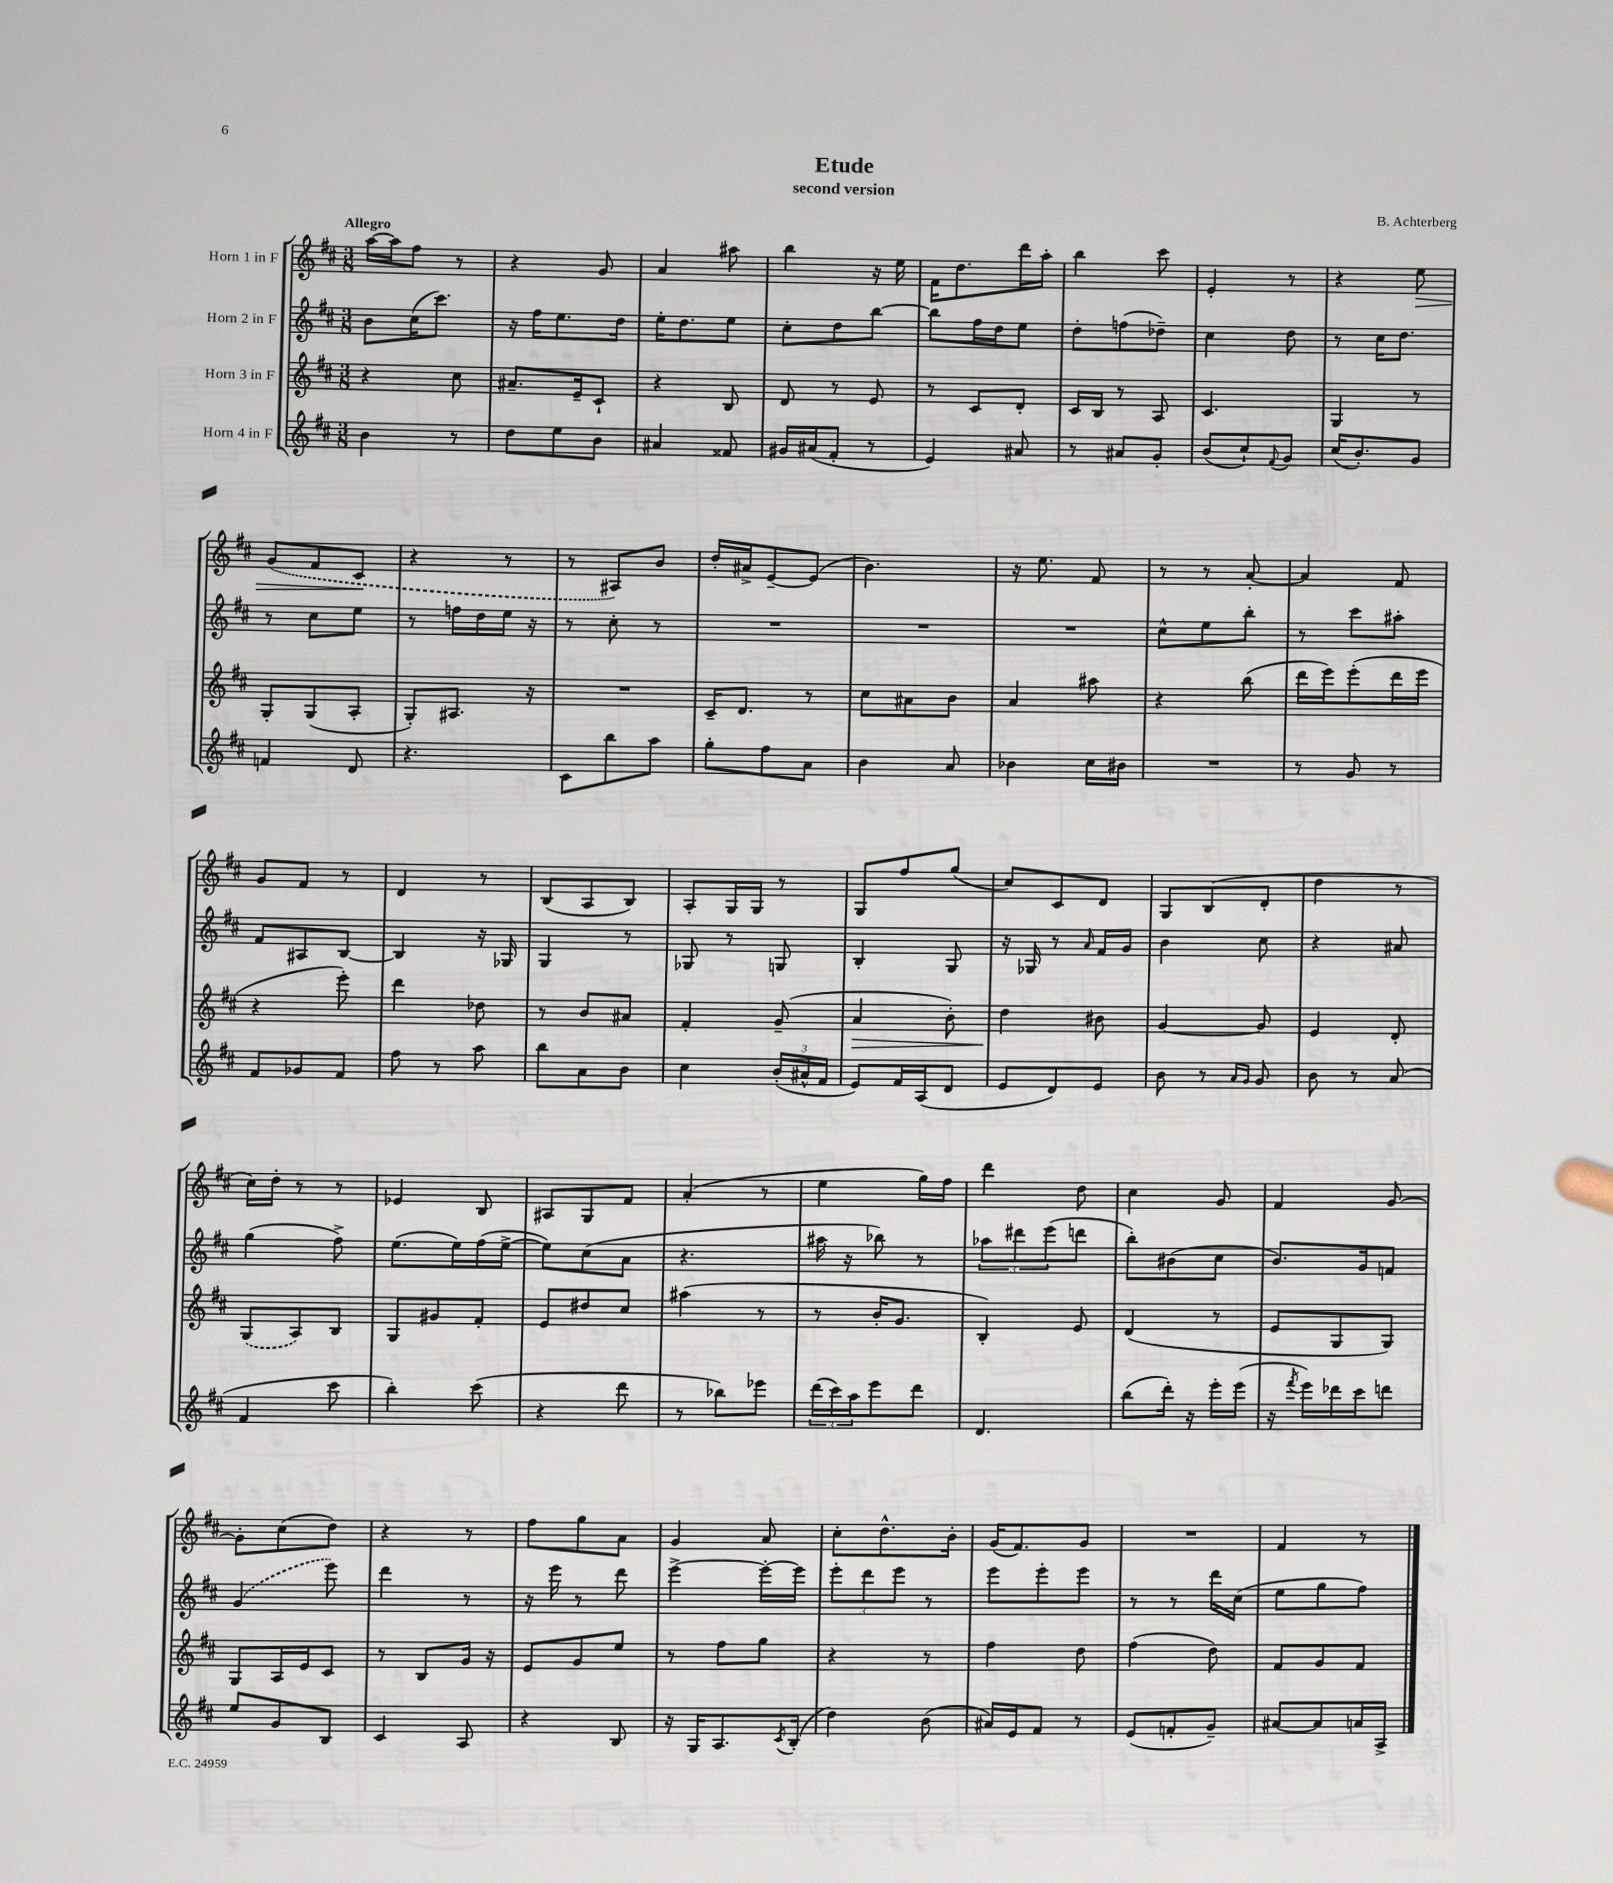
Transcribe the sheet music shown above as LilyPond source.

\header { title = "Etude" composer = "B. Achterberg" subtitle = "second version" }
<<
\new StaffGroup <<
\new Staff = "s0" \with { instrumentName = "Horn 1 in F" } {
    \clef treble \key d \major \numericTimeSignature \time 3/8 \tempo "Allegro"
    a''16~ a''16 fis''8 r8 |
    r4 g'8 |
    a'4 ais''8 |
    b''4 r16 e''16 |
    fis'16 d''8. d'''16 a''16-. |
    b''4 cis'''8 |
    e'4-. r8 |
    r4 e''8\> |
    \once \slurDashed g'8( fis'8 cis'8\! |
    r4 r8 |
    r8 ais8) b'8 |
    d''16-. ais'16-> e'8~-- e'8( |
    b'4.) |
    r16 e''8. fis'8 |
    r8 r8 a'8~-. |
    a'4 fis'8 |
    g'8 fis'8 r8 |
    d'4 r8 |
    b8( a8 b8) |
    a8-. g16 g16 r8 |
    g8 fis''8 g''8( |
    cis''8) cis'8 d'8 |
    g8 b8( d'8-. |
    d''4 r8 |
    cis''16) d''16-. r8 r8 |
    ees'4 b8 |
    ais8 g8 fis'8 |
    a'4-.( r8 |
    e''4 g''16) fis''16 |
    d'''4 d''8 |
    cis''4 g'8 |
    fis'4 g'8~ |
    g'8-. cis''8( d''8) |
    r4 r8 |
    fis''8 g''8 a'8 |
    g'4 a'8 |
    cis''8-. d''8.-^ b'16-. |
    g'16( fis'8.) g'8 |
    R4. |
    fis'4 r8 \bar "|." |
}
\new Staff = "s1" \with { instrumentName = "Horn 2 in F" } {
    \clef treble \key d \major \numericTimeSignature \time 3/8
    b'8 cis''16( cis'''8.) |
    r16 fis''16 e''8. d''16 |
    e''16-. d''8. e''8 |
    cis''8-. d''8 b''8~ |
    b''8 fis''16 d''16 e''8 |
    d''8-. f''8( des''8--) |
    cis''4 d''8 |
    r8 cis''16 d''8. |
    r8 cis''8 e''8 |
    r8 f''16 d''16 e''16 r16 |
    r8 cis''8-. r8 |
    R4. |
    R4. |
    R4. |
    cis''8-^ e''8 b''8-. |
    r8 cis'''8 ais''8-. |
    fis'8 ais8 b8~ |
    b4 r16 ges16 |
    g4 r8 |
    ges8 r8 g8 |
    b4-. g8 |
    r16 ges16 r8 \grace { a'16 } fis'16 g'16 |
    b'4 cis''8 |
    r4 ais'8 |
    g''4( fis''8->) |
    e''8.( e''16) fis''16( e''16~-> |
    e''8) cis''8( a'8 |
    r4. |
    ais''16 r16 bes''8) r8 |
    \tuplet 3/2 { aes''8 dis'''8 e'''8( } d'''8 |
    b''8-.) bis'8( cis''8 |
    b'8.) g'16 f'8 |
    \once \slurDashed g'4( e'''8) |
    d'''4 r8 |
    r16 e'''16 r8 d'''8 |
    e'''4~-> e'''16~-. e'''16 |
    \tuplet 3/2 { e'''8-. d'''8 e'''8 } r8 |
    e'''8 e'''8-. e'''8 |
    r8 r8 d'''16 cis''16( |
    e''8 g''8 fis''8) \bar "|." |
}
\new Staff = "s2" \with { instrumentName = "Horn 3 in F" } {
    \clef treble \key d \major \numericTimeSignature \time 3/8
    r4 cis''8 |
    ais'8.-- e'16-- cis'8-! |
    r4 b8 |
    d'8 r8 e'8 |
    r8 cis'8 d'8-. |
    cis'16 b16 r8 a8 |
    cis'4. |
    g4 r8 |
    g8-. g8( a8-. |
    g8-.) ais8. r16 |
    R4. |
    cis'16-- d'8. r8 |
    cis''8 ais'8 b'8 |
    a'4 ais''8 |
    r4 b''8( |
    d'''16 e'''16) e'''8-.( d'''16 e'''16 |
    r4 e'''8-.) |
    d'''4 des''8 |
    r8 b'8 ais'8 |
    fis'4-. g'8--( |
    a'4\> b'8-.) |
    d''4\! bis'8 |
    g'4~ g'8 |
    e'4 d'8-. |
    \once \slurDashed g8( a8) b8 |
    g8 gis'8 fis'8-. |
    e'8 dis''8 cis''8 |
    ais''4( r8 |
    r8 b'16-. g'8. |
    b4-.) e'8 |
    d'4( r8 |
    e'8 g8 g8) |
    g8 a16 e'16 cis'8 |
    r8 b8 g'16 r16 |
    e'8 g'8 e''8 |
    r8 fis''8 g''8 |
    r4 r8 |
    fis''4 d''8 |
    fis''4( d''8) |
    fis'8 g'8 fis'8 \bar "|." |
}
\new Staff = "s3" \with { instrumentName = "Horn 4 in F" } {
    \clef treble \key d \major \numericTimeSignature \time 3/8
    b'4 r8 |
    d''8 e''8 b'8 |
    ais'4 fisis'8 |
    gis'16 ais'16( fis'8-. r8 |
    e'4) ais'8 |
    r8 ais'8 g'8-. |
    b'8( cis''8-!) \appoggiatura { fis'8 } g'8 |
    cis''16( b'8.-.) g'8 |
    f'4 d'8 |
    r4. |
    cis'8 b''8 a''8 |
    g''8-. fis''8 a'8 |
    b'4 a'8 |
    bes'4 cis''16 bis'16 |
    R4. |
    r8 g'8 r8 |
    fis'8 ges'8 fis'8 |
    fis''8 r8 a''8 |
    b''8 a'8 b'8 |
    cis''4 \tuplet 3/2 { b'16-.( ais'16-^ fis'16 } |
    e'8) fis'16 a16( d'8 |
    e'8 d'8) e'8 |
    b'8 r8 \grace { a'16 g'16 } g'8 |
    b'8 r8 a'8( |
    fis'4 cis'''8 |
    b''4-.) cis'''8( |
    r4 d'''8 |
    r8 bes''8) ees'''8 |
    \tuplet 3/2 { d'''16( cis'''16) a''16 } e'''8 d'''8 |
    d'4. |
    b''8( d'''16-.) r16 e'''16-. e'''16( |
    r16 \acciaccatura { fis'''8 } e'''16) des'''16 cis'''16 d'''8 |
    e''8 g'8 b8 |
    cis'4 a8 |
    r4 b8 |
    r16 g16 a8. \acciaccatura { cis'8 } b16-.( |
    d''4) b'8( |
    ais'16) e'16 fis'8 r8 |
    e'8( f'8-. g'8--) |
    ais'8~ ais'8 a'16 a16-> \bar "|." |
}
>>
>>
\layout { \context { \Score \remove "Bar_number_engraver" } }
